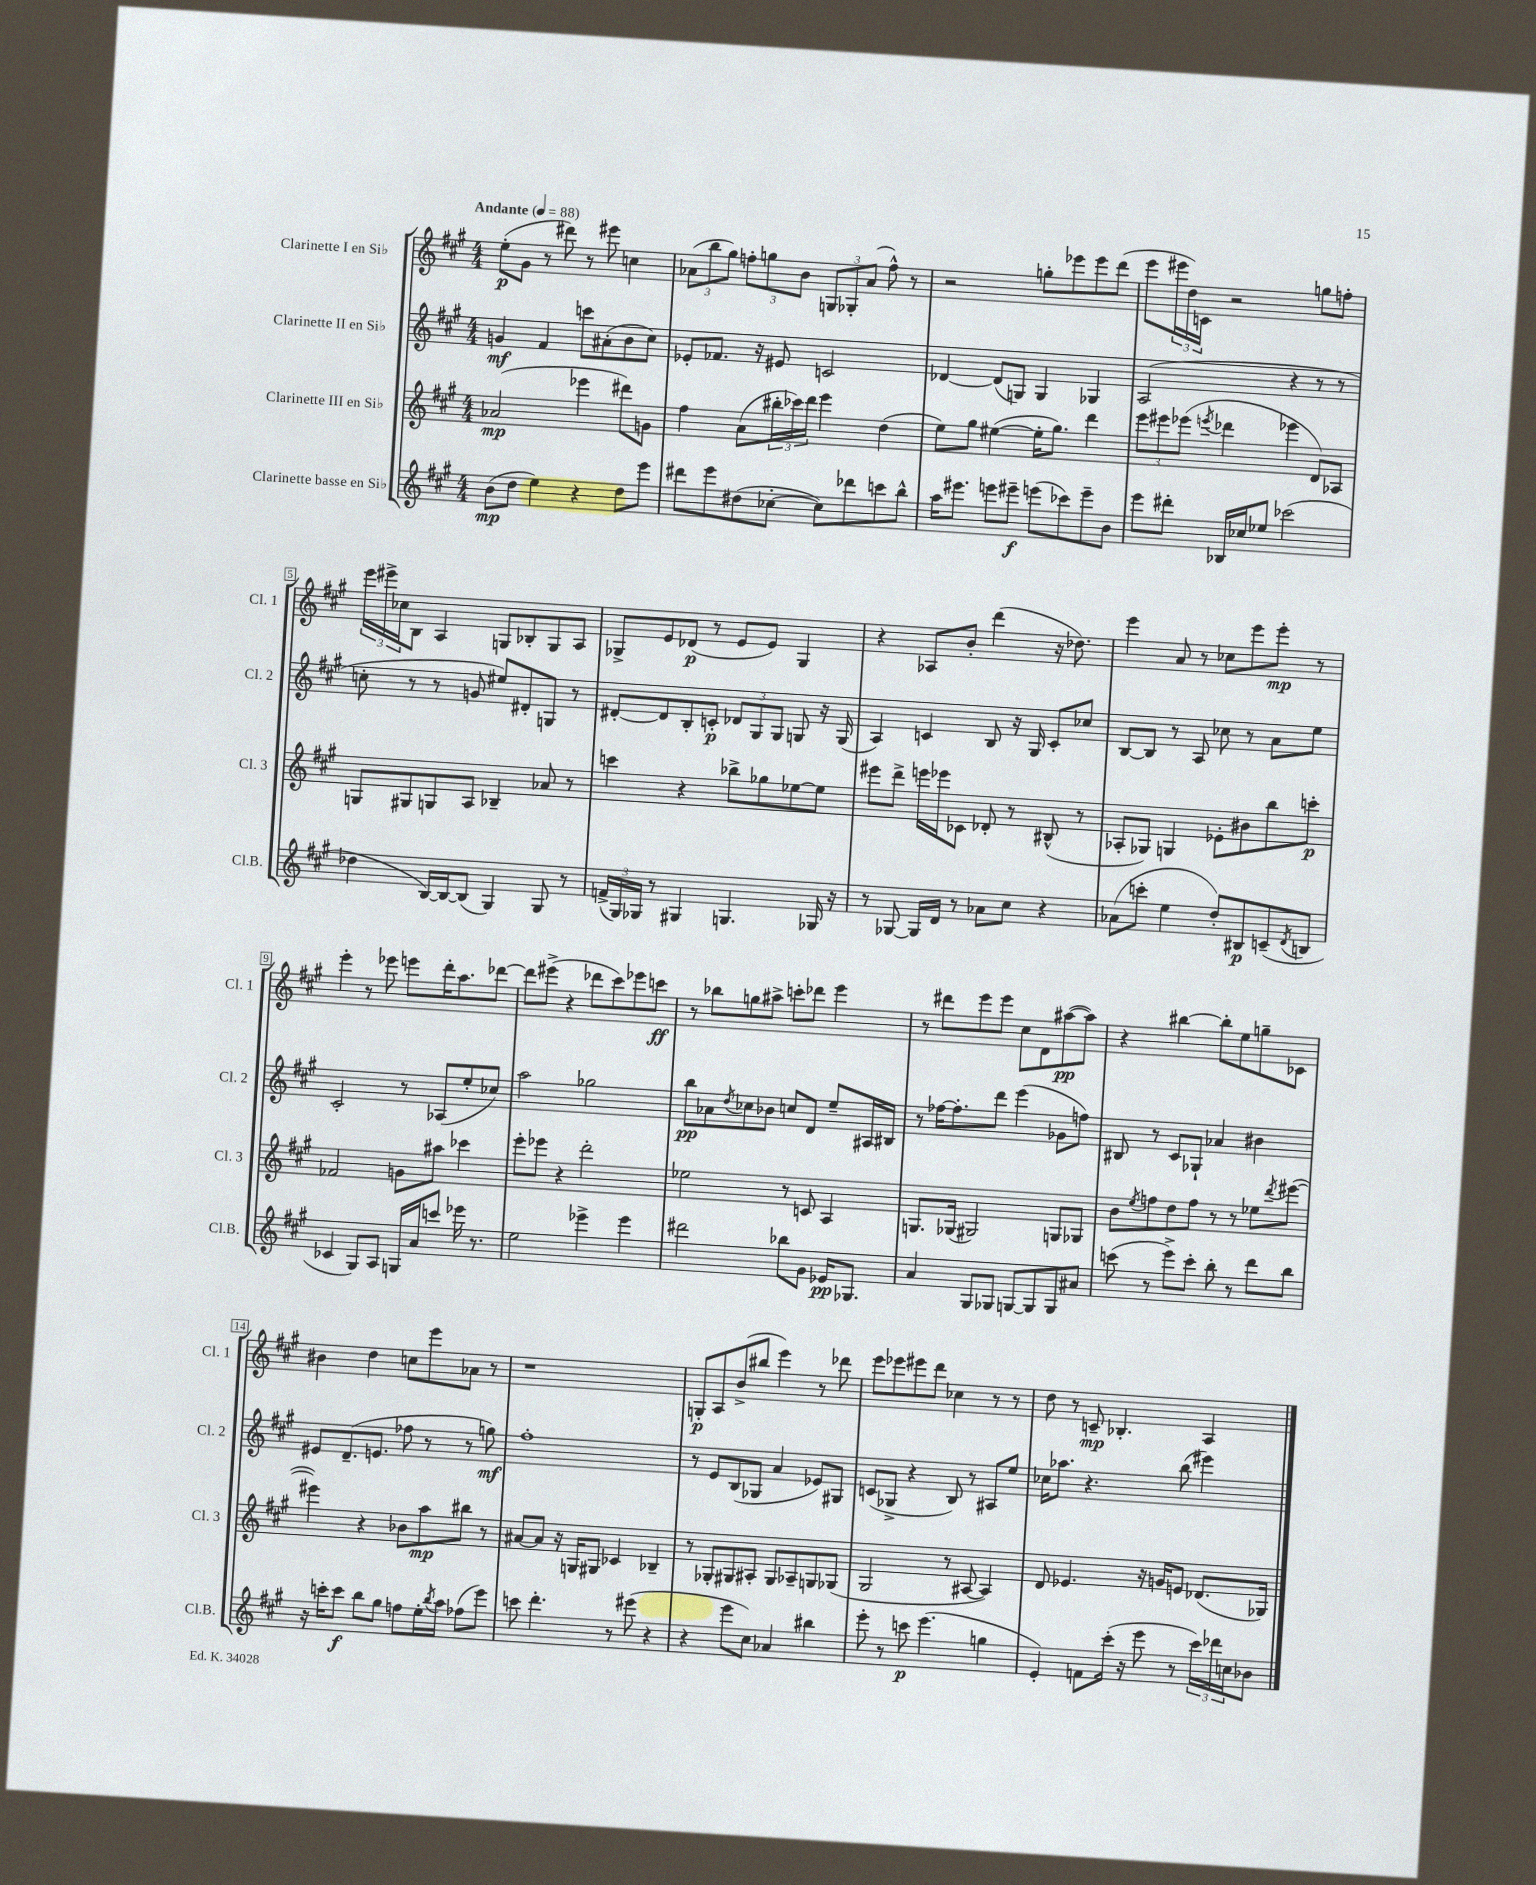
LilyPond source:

<<
\new StaffGroup <<
\new Staff = "s0" \with { instrumentName = "Clarinette I en Sib" shortInstrumentName = "Cl. 1" } {
    \clef treble \key a \major \numericTimeSignature \time 4/4 \tempo "Andante" 4 = 88
    e''8-.\p( gis'8 r8 dis'''8) r8 eis'''8 c''4 |
    \tuplet 3/2 { aes'8( b''8 gis''8) } \tuplet 3/2 { f''8-. g''8 b'8 } \tuplet 3/2 { g8 ges8-. aes'8( } f''8-^) r8 |
    r2 g''8-. ees'''8 ees'''8 d'''8( |
    e'''8 \tuplet 3/2 { eis'''16 d''16) c'16 } r2 g''8 f''8-. |
    \tuplet 3/2 { e'''16 eis'''16-> ces''16 } b8 a4 g8 bes8-. g8 a8 |
    ges8-> e'8 des'8\p( r8 e'8 e'8) ges4 |
    r4 aes8 b'8-. d'''4( r16 des''8.) |
    e'''4 a'8 r8 ces''8 e'''8 e'''8-.\mp r8 |
    e'''4-. r8 ees'''8 e'''8 d'''16-. a''8. des'''8~ |
    des'''8 eis'''8->( r4 des'''8 cis'''8) ees'''8 c'''8\ff |
    r8 bes''8 g''8 ais''8-> c'''8-. des'''8 e'''4 |
    r8 dis'''8 e'''8 e'''8 cis''8 d'8 ais''8~\pp( ais''8) |
    r4 bis''4~ bis''8-. e''8 g''8-- ces'8 |
    bis'4 d''4 c''8 e'''8 aes'8 r8 |
    r1 |
    g8-.\p a8 b'8->( bis''8 e'''4) r8 des'''8 |
    e'''8 ees'''8 eis'''8 d'''8 ces''4 r8 r8 |
    d''8 r8 c'8--\mp bes4.-. a4 \bar "|." |
}
\new Staff = "s1" \with { instrumentName = "Clarinette II en Sib" shortInstrumentName = "Cl. 2" } {
    \clef treble \key a \major \numericTimeSignature \time 4/4
    g'4\mf fis'4 c'''8 ais'8-.( b'8 cis''8) |
    ees'8-. fes'8. r16 eis'8 c'2 |
    des'4~ des'8( g8) g4 ges4 |
    a2( r4 r8 r8 |
    c''8-. r8 r8 g'8 eis''8) dis'8-. g8 r8 |
    dis'8~-. dis'8 b8-. c'8-.\p \tuplet 3/2 { des'8 gis8 gis8 } g8 r16 g16( |
    a4) c'4 b8 r16 gis16 c'8-. ces''8 |
    b8~ b8 r8 a8 ces''8 r8 a'8 e''8 |
    cis'2-. r8 aes8( e''8-. ces''8) |
    a''2 ges''2 |
    b''8\pp aes'8 \acciaccatura { d''8 } ces''8 bes'8 c''8 d'8 e''8-- ais16 bis16 |
    r8 fes''16~ fes''8.-. d'''8 e'''4( ges'8 f''8) |
    bis8 r8 cis'8 ges8-! aes'4 bis'4 |
    eis'8 d'8.--( e'8. fes''8 r8 r8 g''8\mf) |
    fis''1-. |
    r8 e'8 b8( ges8 a'4 ees'8) gis8 |
    c'8( ges8-> r4 b8) r8 ais8 e''8 |
    ces''16 aes''8. r4. b''8( eis'''4) \bar "|." |
}
\new Staff = "s2" \with { instrumentName = "Clarinette III en Sib" shortInstrumentName = "Cl. 3" } {
    \clef treble \key a \major \numericTimeSignature \time 4/4
    aes'2\mp( ees'''4 dis'''8) g'8 |
    fis''4 a'8( \tuplet 3/2 { bis''16-. ces'''16) d'''16 } e'''4 d''4( |
    e''8) gis''8 eis''4~( eis''16-. gis''8.) d'''4 |
    \tuplet 3/2 { e'''8 eis'''8 ees'''8( } \acciaccatura { e'''8 } des'''4 ees'''4 d'8) aes8 |
    g8 gis8 g8 a8 bes4-- aes'8 r8 |
    c'''4 r4 bes''8-> ges''8 ees''8~ ees''8 |
    eis'''8 d'''8-> e'''16 ees'''16 ces'8 des'8-. r8 bis8-^( r8 |
    aes8-. ges8) g4 ees'8-. bis'8 b''8 c'''8-.\p |
    fes'2 g'8 ais''8 ces'''4 |
    e'''8-. ees'''8 r4 d'''2-. |
    ees''2 r8 c'8 a4 |
    g8. ges16( gis2) g8 ges8 |
    b'8 \acciaccatura { e''8 } f''8 d''8 f''8 r8 r8 ees''8 \acciaccatura { d'''8 } eis'''8~( |
    eis'''4) r4 bes'8 a''8\mp bis''8 r8 |
    ais'8~ ais'8 r16 g16 gis8 ces'4 bes4-- |
    r8 ges8-. gis8 ais8-. gis8 aes8-- g8 ges8( |
    gis2 r8 ais8~ ais4) |
    d'8 ees'4. r16 g'16 e'8 des'8.( ges16) \bar "|." |
}
\new Staff = "s3" \with { instrumentName = "Clarinette basse en Sib" shortInstrumentName = "Cl.B." } {
    \clef treble \key a \major \numericTimeSignature \time 4/4
    b'8\mp( d''8 e''4) r4 d''8 e'''8 |
    dis'''8 e'''8 dis''8( ces''8~-. ces''8) des'''8 c'''8 b''8-^ |
    a''16 eis'''8. e'''8 eis'''8--\f e'''8( ces'''8) e'''8-- b'8 |
    e'''8 dis'''8-. bes16 ces''16 ees''8 ces'''2( |
    des''4 b16~) b16~ b8( gis4) gis8 r8 |
    \tuplet 3/2 { f'16->( gis16) ges16 } r8 gis4 g4. ges16 r16 |
    r8 ges8~ ges16 d'16 r8 aes'8 cis''8 r4 |
    aes'8( c'''8-. e''4 d''8-.) bis8\p c'8--( \acciaccatura { d'8 } b8 |
    ces'4 gis8) a8 g16 a'16 c'''8 ees'''16 r8. |
    e''2 ees'''4-> ees'''4 |
    dis'''2 bes''8 gis'8 ees'16\pp ges8. |
    a'4 gis8 ges8 g8~ g8 g8 ais'8 |
    c'''8( r8 e'''8->) c'''8-. b''8-. r8 d'''8 b''8 |
    r16 c'''16-. c'''8\f b''8 gis''8 f''8 e''16-. \acciaccatura { b''8 } a''16 fes''8( e'''8) |
    c'''8 d'''4.-. r8 eis'''8( r4 |
    r4 e'''8 cis''8) aes'4 bis''4 |
    e'''8-. r8 c'''8\p e'''4.( g''4 |
    e'4-.) f'8 cis'''16-.( r16 e'''8 r8 \tuplet 3/2 { cis'''16) des'''16 c''16 } bes'8 \bar "|." |
}
>>
>>
\layout { \context { \Score \override BarNumber.stencil = #(make-stencil-boxer 0.1 0.3 ly:text-interface::print) } }
